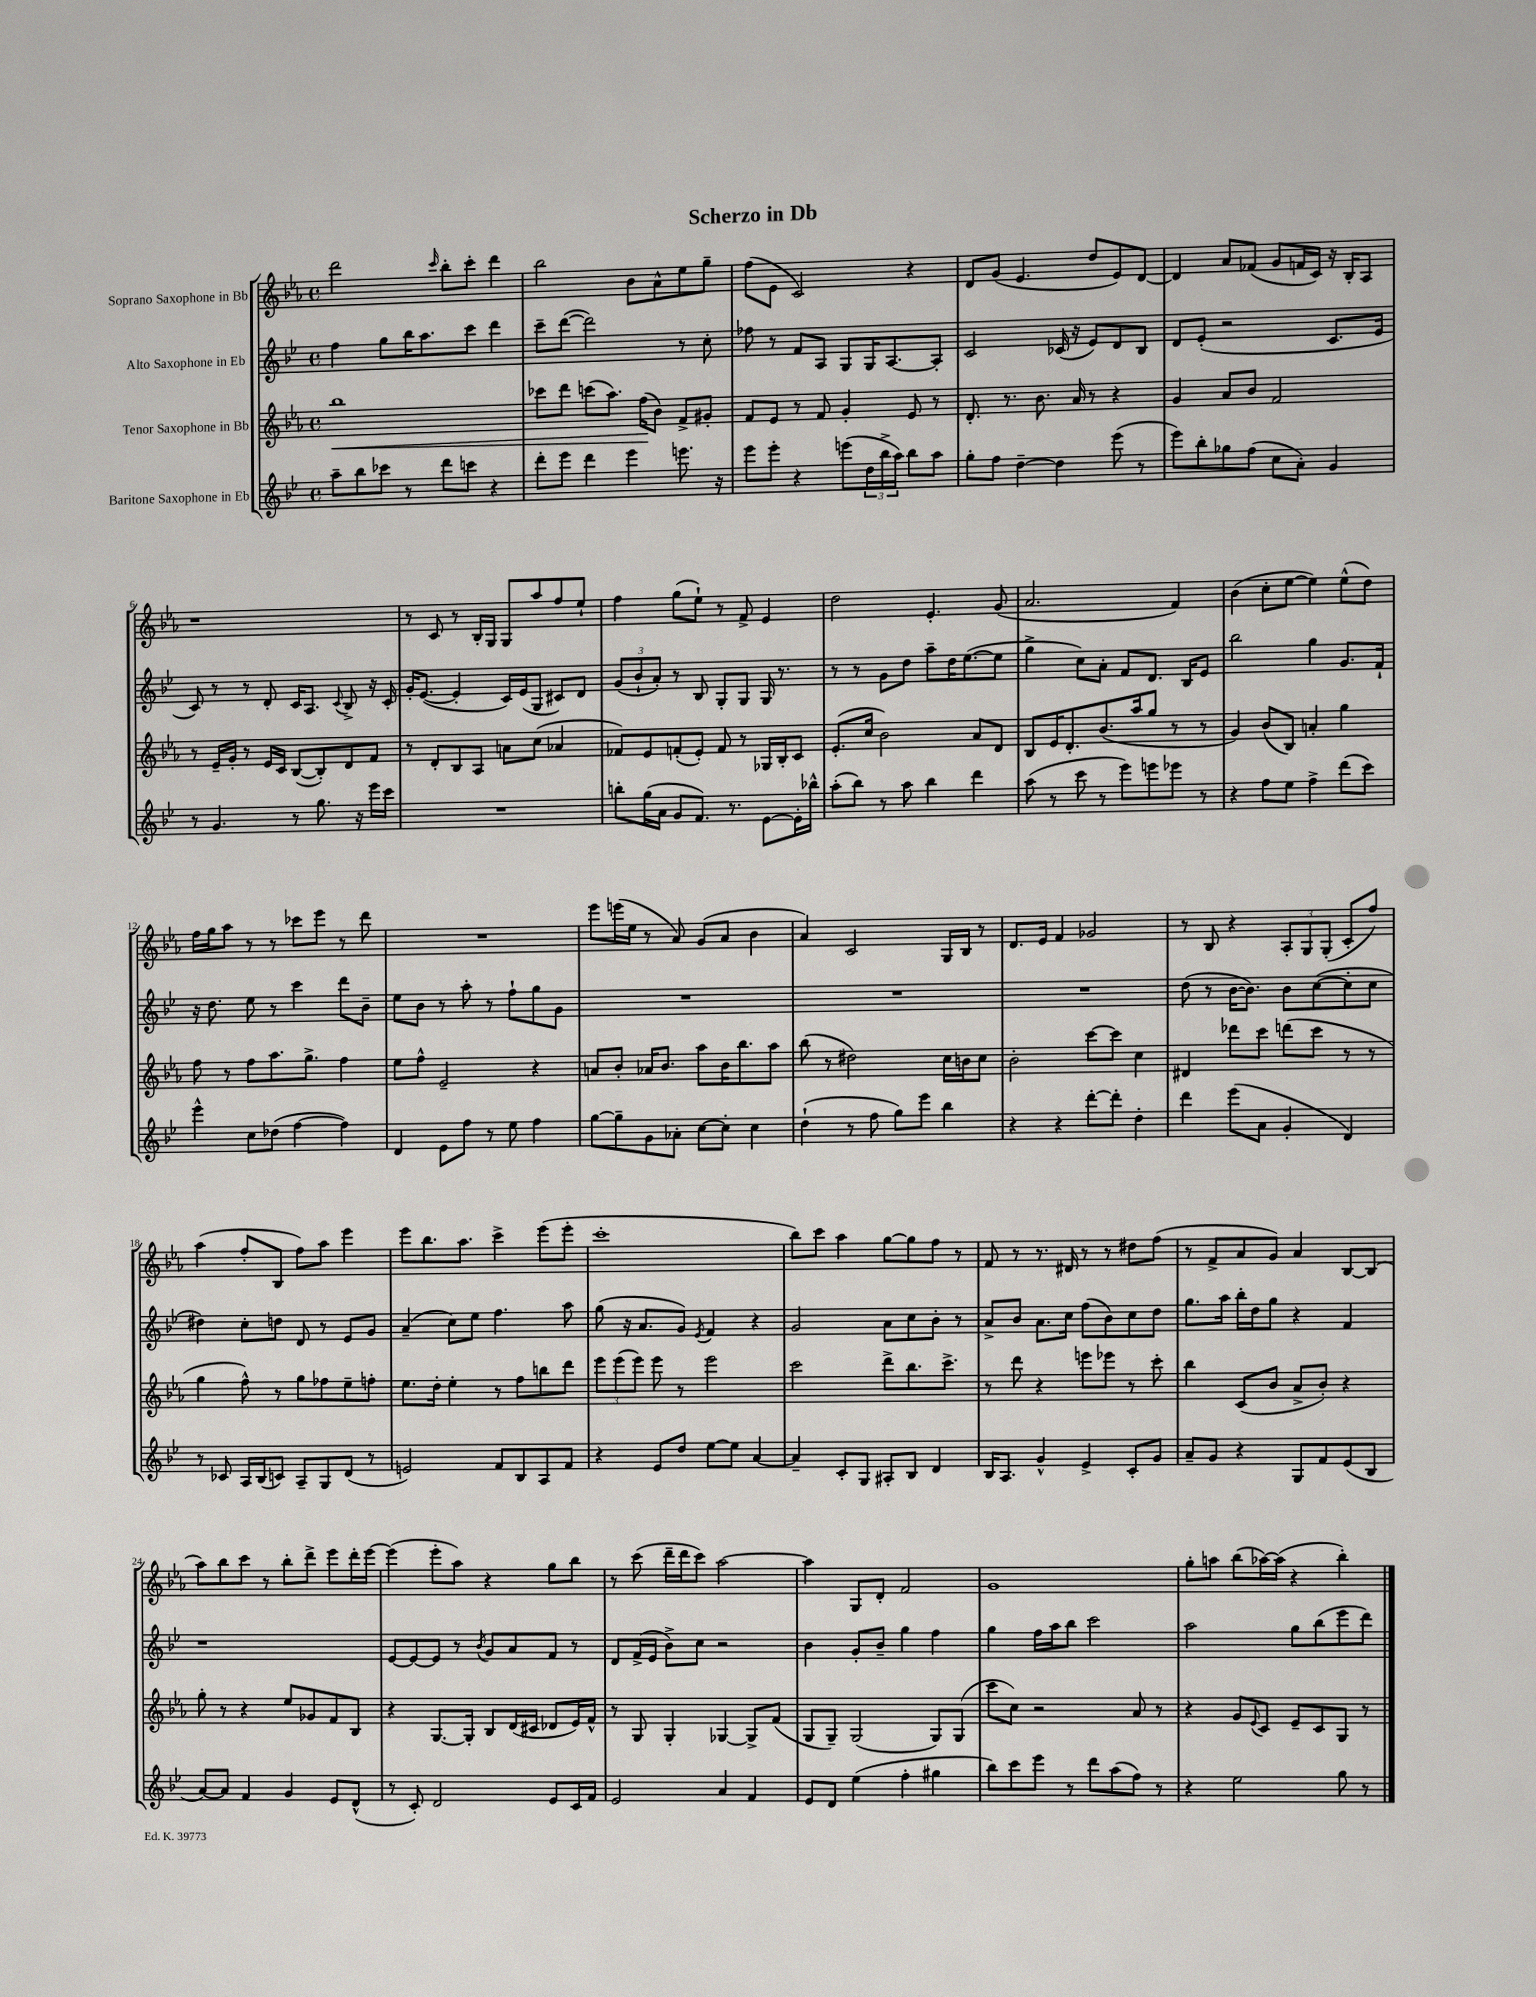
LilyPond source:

\header { title = "Scherzo in Db" }
<<
\new StaffGroup <<
\new Staff = "s0" \with { instrumentName = "Soprano Saxophone in Bb" } {
    \clef treble \key ees \major \defaultTimeSignature \time 4/4
    d'''2 \grace { c'''16 } bes''8-. c'''8-. d'''4 |
    bes''2 bes'8 aes'8-^ ees''8 g''8-- |
    f''8( ees'8 c'2) r4 |
    d'8 g'8( ees'4. d''8 ees'8) d'8~ |
    d'4 aes'8 fes'8( g'8 f'16 c'16) r16 bes16-. aes8 |
    r1 |
    r8 c'8 r8 bes16-. g16 g8 aes''8 f''8 ees''8-! |
    f''4 g''8( ees''8-!) r8 f'8-> ees'4 |
    d''2 ees'4.-. g'8( |
    aes'2. f'4) |
    bes'4( c''8-. ees''8~ ees''4) ees''8-^( d''8) |
    f''16 g''16 aes''8 r8 r8 ces'''8 ees'''8 r8 d'''8 |
    R1 |
    ees'''8 e'''16( ees''16 r8 aes'8) g'8( aes'8 bes'4 |
    aes'4) c'2 g16 bes16 r8 |
    d'8. ees'16 f'4 ges'2 |
    r8 bes8 r4 \tuplet 3/2 { aes8-. g8 g8-.( } c'8-. f''8) |
    aes''4( f''8-. bes8 f''8) aes''8 ees'''4 |
    ees'''8 bes''8. aes''8. c'''4-> ees'''8( ees'''8-. |
    c'''1-. |
    bes''8) c'''8 aes''4 g''8~ g''8 f''8 r8 |
    f'8 r8 r8. dis'16 r8 r8 dis''8 f''8( |
    r8 f'8-> aes'8 g'8) aes'4 bes8~ bes8( |
    aes''8) bes''8 c'''8 r8 bes''8-. d'''8-> ees'''8 d'''16-. ees'''16~ |
    ees'''4( ees'''8-. aes''8) r4 g''8 bes''8 |
    r8 c'''8( d'''16-- d'''16 c'''8) aes''2~ |
    aes''4 g8 d'8-. f'2 |
    g'1 |
    g''8-. a''8 bes''8( aes''16~) aes''16( r4 bes''4-.) \bar "|." |
}
\new Staff = "s1" \with { instrumentName = "Alto Saxophone in Eb" } {
    \clef treble \key bes \major \defaultTimeSignature \time 4/4
    f''4 g''8 bes''16 a''8. c'''8 d'''4 |
    c'''8-- d'''8~( d'''2) r8 c''8-. |
    fes''8 r8 f'8 a8 g8 g16 a8.~ a8-. |
    c'2 ces'16( r16 ees'8) d'8 bes8 |
    d'8 ees'8-.( r2 c'8. ees'16 |
    c'8) r8 r8 d'8-. c'16 a8. \appoggiatura { c'8 } bes8-> r16 c'16-. |
    g'16-. ees'8.~( ees'4-. c'16) ees'16( g8 cis'8) d'8 |
    \tuplet 3/2 { g'8( bes'8-! a'8-.) } r8 bes8 g8-. g8 g16 r8. |
    r8 r8 g'8 d''8 a''8-- d''16 ees''8.~( ees''8 |
    g''4-> c''8) a'8-. f'8 d'8. bes16 ees'8 |
    bes''2 g''4 g'8. f'16-! |
    r16 d''8. ees''8 r8 c'''4 d'''8 bes'8-- |
    ees''8 bes'8 r8 a''8-. r8 f''8-! g''8 g'8 |
    R1 |
    R1 |
    R1 |
    d''8( r8 bes'16~ bes'8.) bes'8 c''8~( c''8-. c''8 |
    dis''4) c''8-. d''8 d'8 r8 ees'8 g'8 |
    a'4--( c''8) ees''8 f''4. a''8 |
    g''8( r16 a'8. g'8) \acciaccatura { ees'8 } f'4 r4 |
    g'2 a'8 c''8 bes'8-. r8 |
    a'8-> bes'8 a'8. c''16 f''8( bes'8) c''8 d''8 |
    g''8. a''16 bes''16-. d''16 g''8 r4 f'4 |
    r1 |
    ees'8~ ees'8~ ees'8 r8 \acciaccatura { bes'8 } g'8 a'8 f'8 r8 |
    d'8 f'16->( ees'16 bes'8->) c''8 r2 |
    bes'4 g'8-. bes'8-- g''4 f''4 |
    g''4 f''16 a''16 bes''8 c'''2 |
    a''2 g''8 bes''8( ees'''8 d'''8) \bar "|." |
}
\new Staff = "s2" \with { instrumentName = "Tenor Saxophone in Bb" } {
    \clef treble \key ees \major \defaultTimeSignature \time 4/4
    bes''1\< |
    ces'''8 d'''8 c'''8( aes''8.) f''16\!( bes'8) f'8-> gis'8-. |
    f'8 ees'8 r8 f'8 g'4-. ees'8 r8 |
    d'8.-. r8. bes'8. aes'16 r8 r4 |
    g'4 aes'8 bes'8 f'2 |
    r8 ees'16-- g'16-. r8 ees'16 c'16 bes8~( bes8-.) d'8 f'8 |
    r8 d'8-. bes8 aes8 a'8 c''8( aes'4 |
    fes'8) ees'8 f'8-.( ees'8-.) f'8 r8 ges16 bes16-. c'8 |
    ees'8.-.( c''16 bes'2) aes'8 d'8 |
    bes8 ees'16 d'8.-. bes'8.( aes''16 g''8 r8 r8 |
    g'4) bes'8( bes8) a'4-. g''4 |
    f''8 r8 f''8 aes''8. g''8.-> f''4 |
    ees''8 f''8-^ ees'2-- r4 |
    a'8 bes'8-. aes'16 bes'8. aes''8 bes'16 bes''8. aes''8 |
    bes''8( r8 dis''2) c''16 b'16 c''8 |
    bes'2-. c'''8~ c'''8 c''4 |
    dis'4 des'''8 c'''8 d'''8( c'''8 r8 r8 |
    g''4 f''8-^) r8 g''8 fes''8 ees''8-- f''8-. |
    ees''8. d''16-. ees''4-. r8 f''8 b''8 d'''8 |
    \tuplet 3/2 { ees'''8 ees'''8( ees'''8) } ees'''8 r8 ees'''2 |
    c'''2 d'''8-> bes''8. c'''8.-> |
    r8 d'''8 r4 e'''8 ees'''8 r8 c'''8-. |
    bes''4 c'8( bes'8 aes'8-> bes'8-.) r4 |
    g''8-. r8 r4 ees''8 ges'8 f'8 bes8 |
    r4 g8.~ g16-. bes8 d'16( cis'16 des'8 ees'16) f'16-^ |
    r8 g8 g4-. ges4~ ges8-> f'8( |
    g8 g8--) g2( g8) g8( |
    c'''8 c''8) r2 aes'8 r8 |
    r4 g'8 \appoggiatura { ees'8 } c'8 ees'8-- c'8 g8 r8 \bar "|." |
}
\new Staff = "s3" \with { instrumentName = "Baritone Saxophone in Eb" } {
    \clef treble \key bes \major \defaultTimeSignature \time 4/4
    a''8-- bes''8 ces'''8 r8 d'''8 c'''8 r4 |
    d'''8-. ees'''8 d'''4 ees'''4 e'''8. r16 |
    ees'''8 ees'''8-. r4 e'''8( \tuplet 3/2 { d''16 bes''16-> a''16) } bes''8 a''8 |
    g''8-. f''8 d''4~-- d''4 ees'''8( r8 |
    ees'''8) bes''8-. ges''8 f''8( c''8 a'8-.) g'4 |
    r8 g'4. r8 g''8. r16 ees'''16 c'''16 |
    R1 |
    b''8-. g''16( a'16 g'8 f'8.) r8. ees'8~ ees'16-. bes''16-^ |
    a''8-.( bes''8) r8 a''8 bes''4 d'''4 |
    a''8( r8 c'''8 r8 ees'''8) e'''8 ees'''8 r8 |
    r4 f''8 ees''8 f''4-> d'''8( c'''8) |
    ees'''4-^ c''8 des''8( f''4~ f''4) |
    d'4 ees'8 f''8 r8 ees''8 f''4 |
    g''8~ g''8-- g'8 aes'8-. c''8~ c''8-. c''4 |
    d''4-!( r8 f''8 g''8) ees'''8 bes''4 |
    r4 r4 d'''8~-. d'''8-. d''4-. |
    d'''4 ees'''8( a'8 g'4-. d'4) |
    r8 ces'8 a16 bes16( c'8) a8-- g8 d'8( r8 |
    e'2) f'8 bes8 a8 f'8 |
    r4 ees'8 d''8 ees''8~ ees''8 a'4~ |
    a'4-- c'8-. g8 ais8-. bes8 d'4 |
    bes16 a8. g'4-^ ees'4-> c'8-. g'8 |
    a'8-- g'8 r4 g8 f'8 ees'8( bes8 |
    a'8~) a'8 f'4 g'4 ees'8 d'8-^( |
    r8 c'8-.) d'2 ees'8 c'16 f'16 |
    ees'2 a'4 f'4 |
    ees'8 d'8 ees''4( f''4-. gis''4 |
    bes''8) c'''8 ees'''8 r8 d'''8 a''8( f''8) r8 |
    r4 ees''2 g''8 r8 \bar "|." |
}
>>
>>
